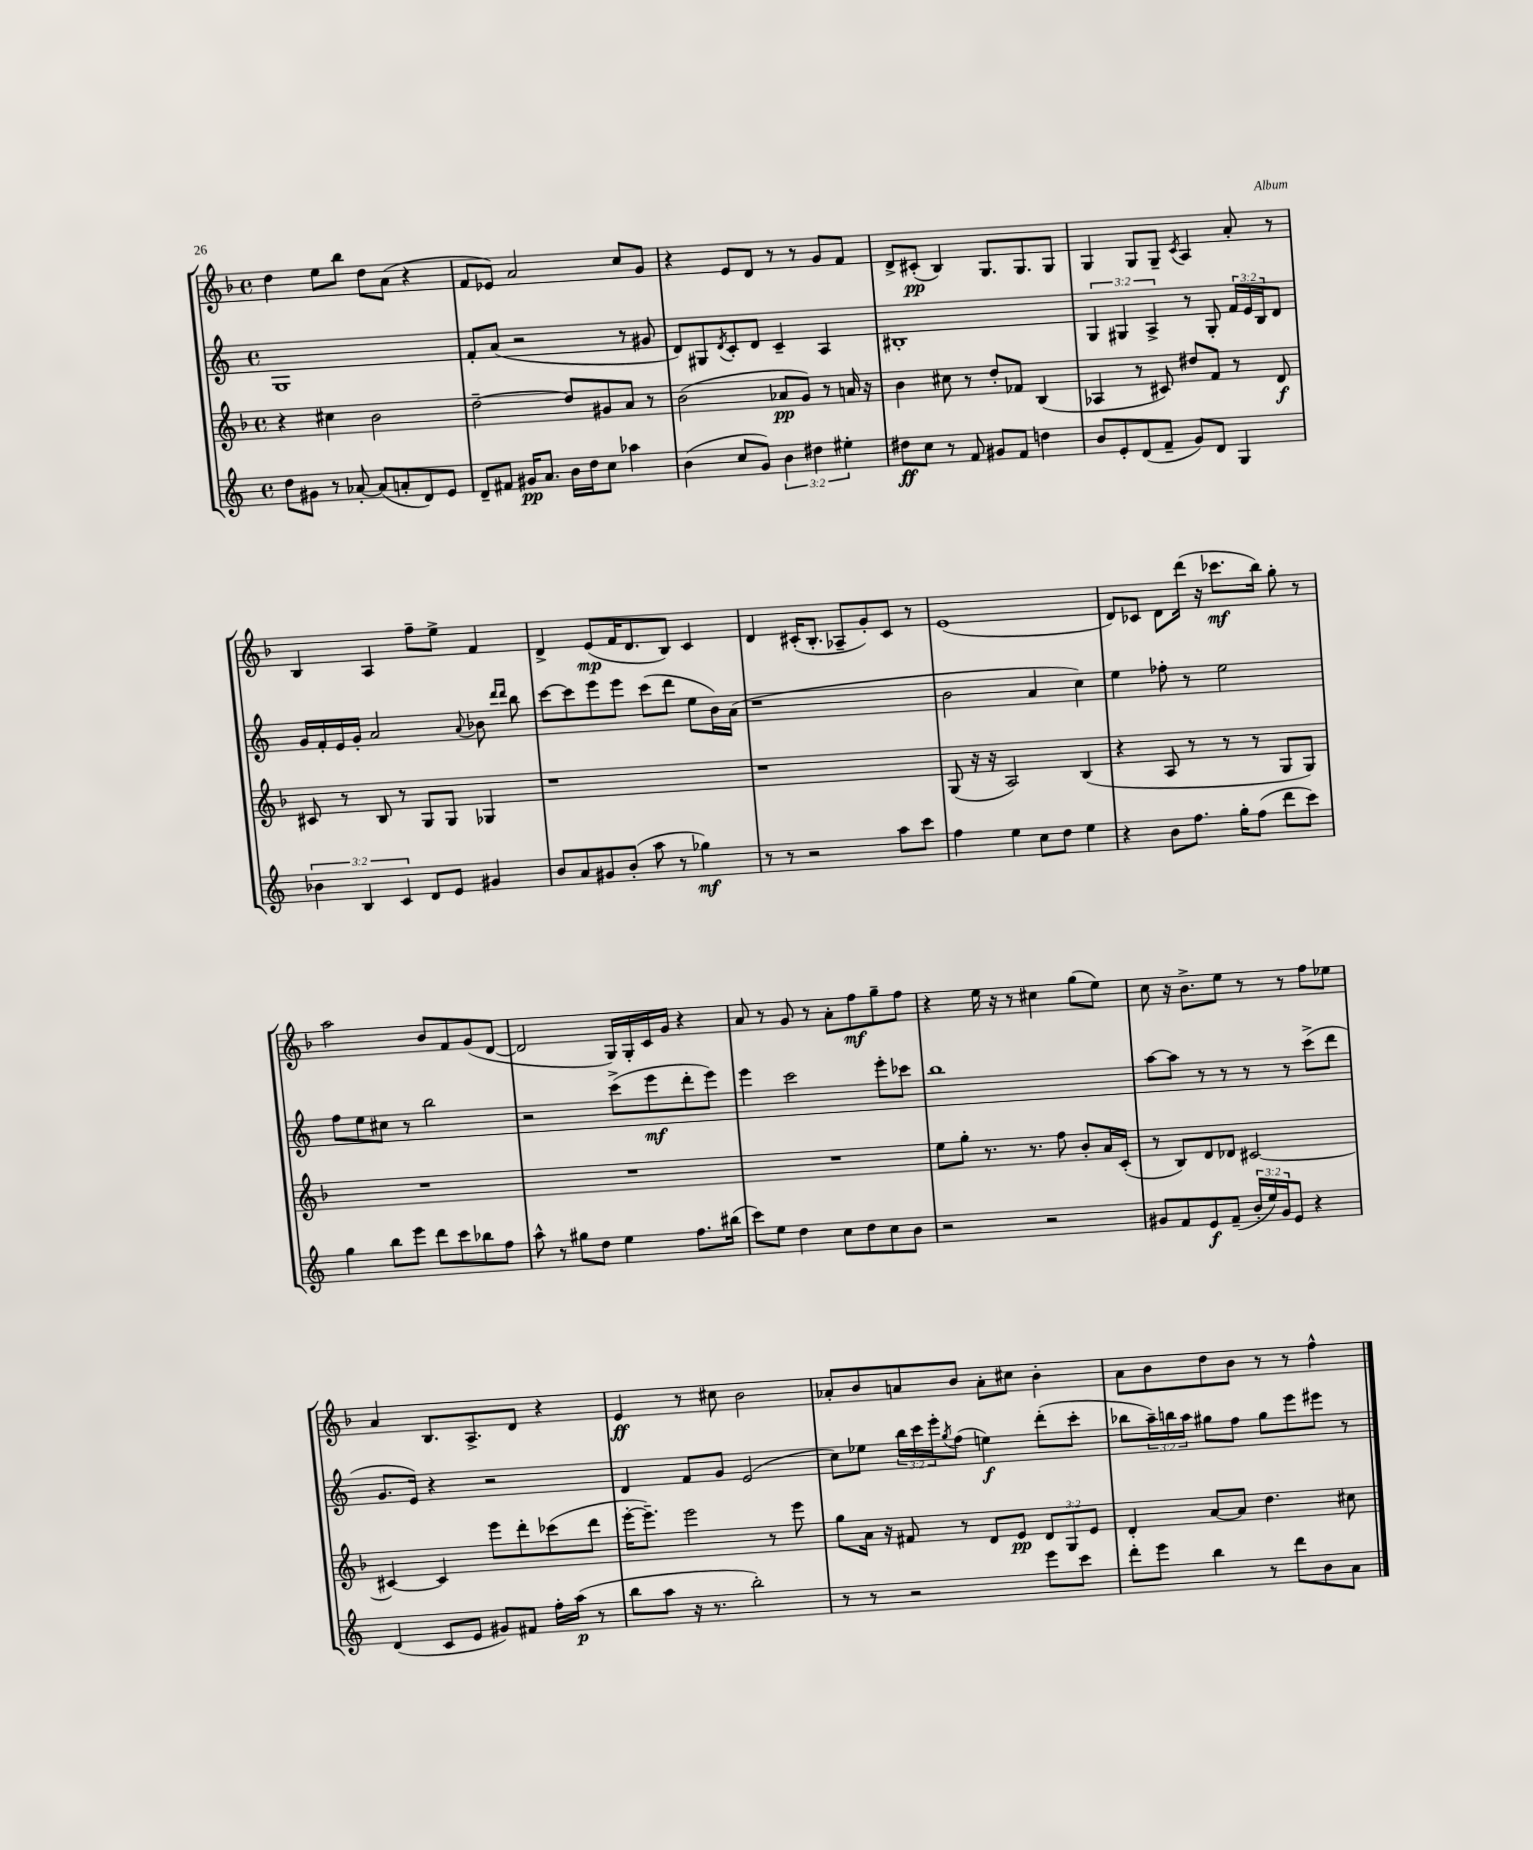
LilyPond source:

<<
\new StaffGroup <<
\new Staff = "s0" {
    \clef treble \key f \major \defaultTimeSignature \time 4/4
    d''4 e''8 bes''8 d''8 a'8( r4 |
    f'8 ees'8) a'2 c''8 g'8 |
    r4 e'8 d'8 r8 r8 g'8 f'8 |
    d'8-> cis'8-.\pp( bes4) g8. g8. g8 |
    g4 g8 g8-- \acciaccatura { c'8 } a4 a'8-. r8 |
    bes4 a4 f''8-- e''8-> f'4 |
    d'4-> e'8\mp( f'16 d'8. bes8) c'4 |
    d'4 cis'16-.( bes8.-. aes8-- g'8-.) cis'8 r8 |
    e'1( |
    d'8) ces'8 d'8 d'''16( r16 ces'''8.\mf bes''16) g''8-. r8 |
    a''2 bes'8 f'8 g'8( d'8~ |
    d'2 g16) g16-. c'16 g'16 r4 |
    a'8 r8 g'8 r8 a'8-. f''8\mf g''8-- f''8 |
    r4 e''16 r16 r8 cis''4 g''8( e''8) |
    c''8 r16 bes'8.-> e''8 r8 r8 f''8 ees''8 |
    a'4 bes8. a8.-> d'8 r4 |
    e'4\ff r8 cis''8 bes'2 |
    aes'8-. bes'8 a'8 bes'8 a'8-. cis''8 bes'4-. |
    a'8 bes'8 d''8 bes'8 r8 r8 f''4-^ \bar "|." |
}
\new Staff = "s1" {
    \clef treble \key c \major \defaultTimeSignature \time 4/4 \override Staff.TupletNumber.text = #tuplet-number::calc-fraction-text
    g1 |
    f'8-. a'8( r2 r8 gis'8 |
    d'8) gis8 \acciaccatura { d'8 } c'8-. d'8 c'4-- a4 |
    bis1-. |
    \tuplet 3/2 { g4 gis4 a4-> } r8 gis8-. \tuplet 3/2 { f'16 e'16 b16 } d'8 |
    g'16 f'16-. e'16 g'16-. a'2 \appoggiatura { a'8 } bes'8 \grace { d'''16 d'''16 } b''8 |
    c'''8~ c'''8 e'''8 e'''8 c'''8( d'''8 e''8 b'16) a'16( |
    r1 |
    b'2 a'4 c''4) |
    e''4 fes''8-. r8 e''2 |
    f''8 e''8 cis''8 r8 b''2 |
    r2 c'''8->( e'''8\mf d'''8-. e'''8) |
    e'''4 c'''2 e'''8-. ces'''8 |
    b''1 |
    a''8~ a''8 r8 r8 r8 r8 c'''8->( d'''8 |
    g'8. e'16) r4 r2 |
    d'4 f'8 g'8 e'2( |
    c''8) ees''8 \tuplet 3/2 { b''16 c'''16 e'''16-. } \acciaccatura { g''8 } f''8( e''4\f) d'''8-.( c'''8-. |
    bes''8 \tuplet 3/2 { a''16--) b''16 a''16 } gis''8 f''8 gis''8 e'''8 eis'''8 r8 \bar "|." |
}
\new Staff = "s2" {
    \clef treble \key f \major \defaultTimeSignature \time 4/4 \override Staff.TupletNumber.text = #tuplet-number::calc-fraction-text
    r4 cis''4 bes'2 |
    d''2~-- d''8 gis'8 a'8 r8 |
    bes'2( aes'8\pp g'8) r8 a'16 r16 |
    bes'4 cis''8 r8 d''8-. fes'8 bes4( |
    aes4 r8 cis'8) dis''8 f'8 r8 d'8\f |
    cis'8 r8 bes8 r8 g8 g8 ges4 |
    r1 |
    r1 |
    g8( r16 r16 a2) bes4( |
    r4 a8 r8 r8 r8 g8 g8) |
    R1 |
    R1 |
    R1 |
    e''8 g''8-. r8. r8. f''8 bes'8-. a'16 c'16-.( |
    r8 bes8) d'8 des'8 cis'2~ |
    cis'4~ cis'4 e'''8 d'''8-. ces'''8( d'''8 |
    e'''16~-. e'''8.--) e'''2 r8 e'''8 |
    g''8 a'16 r16 fis'8 r8 d'8 e'8\pp \tuplet 3/2 { d'8 g8 e'8 } |
    d'4-. a'8~ a'8 d''4. cis''8 \bar "|." |
}
\new Staff = "s3" {
    \clef treble \key c \major \defaultTimeSignature \time 4/4 \override Staff.TupletNumber.text = #tuplet-number::calc-fraction-text
    d''8 gis'8 r8 aes'8~-. aes'8( a'8-. d'8) e'8 |
    d'8-- fis'8 gis'16\pp a'8. b'16 d''16 c''8 aes''4 |
    b'4( c''8 g'8) \tuplet 3/2 { b'4 dis''4 eis''4-. } |
    dis''8\ff c''8 r8 f'8 gis'8 f'8 d''4 |
    b'8 e'8-. d'8( f'8-- g'8) d'8 g4 |
    \tuplet 3/2 { bes'4 b4 c'4 } d'8 e'8 gis'4 |
    b'8 a'8 gis'8 b'8-.( a''8 r8 ges''4\mf) |
    r8 r8 r2 a''8 c'''8 |
    f''4 e''4 c''8 d''8 e''4 |
    r4 b'8 f''8. g''16-. f''8( d'''8 c'''8) |
    g''4 b''8 e'''8 d'''8 c'''8 bes''8 f''8 |
    a''8-^ r8 gis''8 d''8 e''4 f''8. bis''16( |
    c'''8) e''8 d''4 c''8 d''8 c''8 b'8 |
    r2 r2 |
    gis'8 f'8 e'8\f f'8--( \tuplet 3/2 { b'16-. e''16) gis'16 } e'8 r4 |
    d'4( c'8 e'8 gis'8) fis'8 f''16-. a''16\p( r8 |
    b''8 a''8 r16 r8. b''2-.) |
    r8 r8 r2 e'''8 c'''8 |
    d'''8-. e'''8 b''4 r8 d'''8 b'8 a'8 \bar "|." |
}
>>
>>
\layout { \context { \Score \remove "Bar_number_engraver" } }
